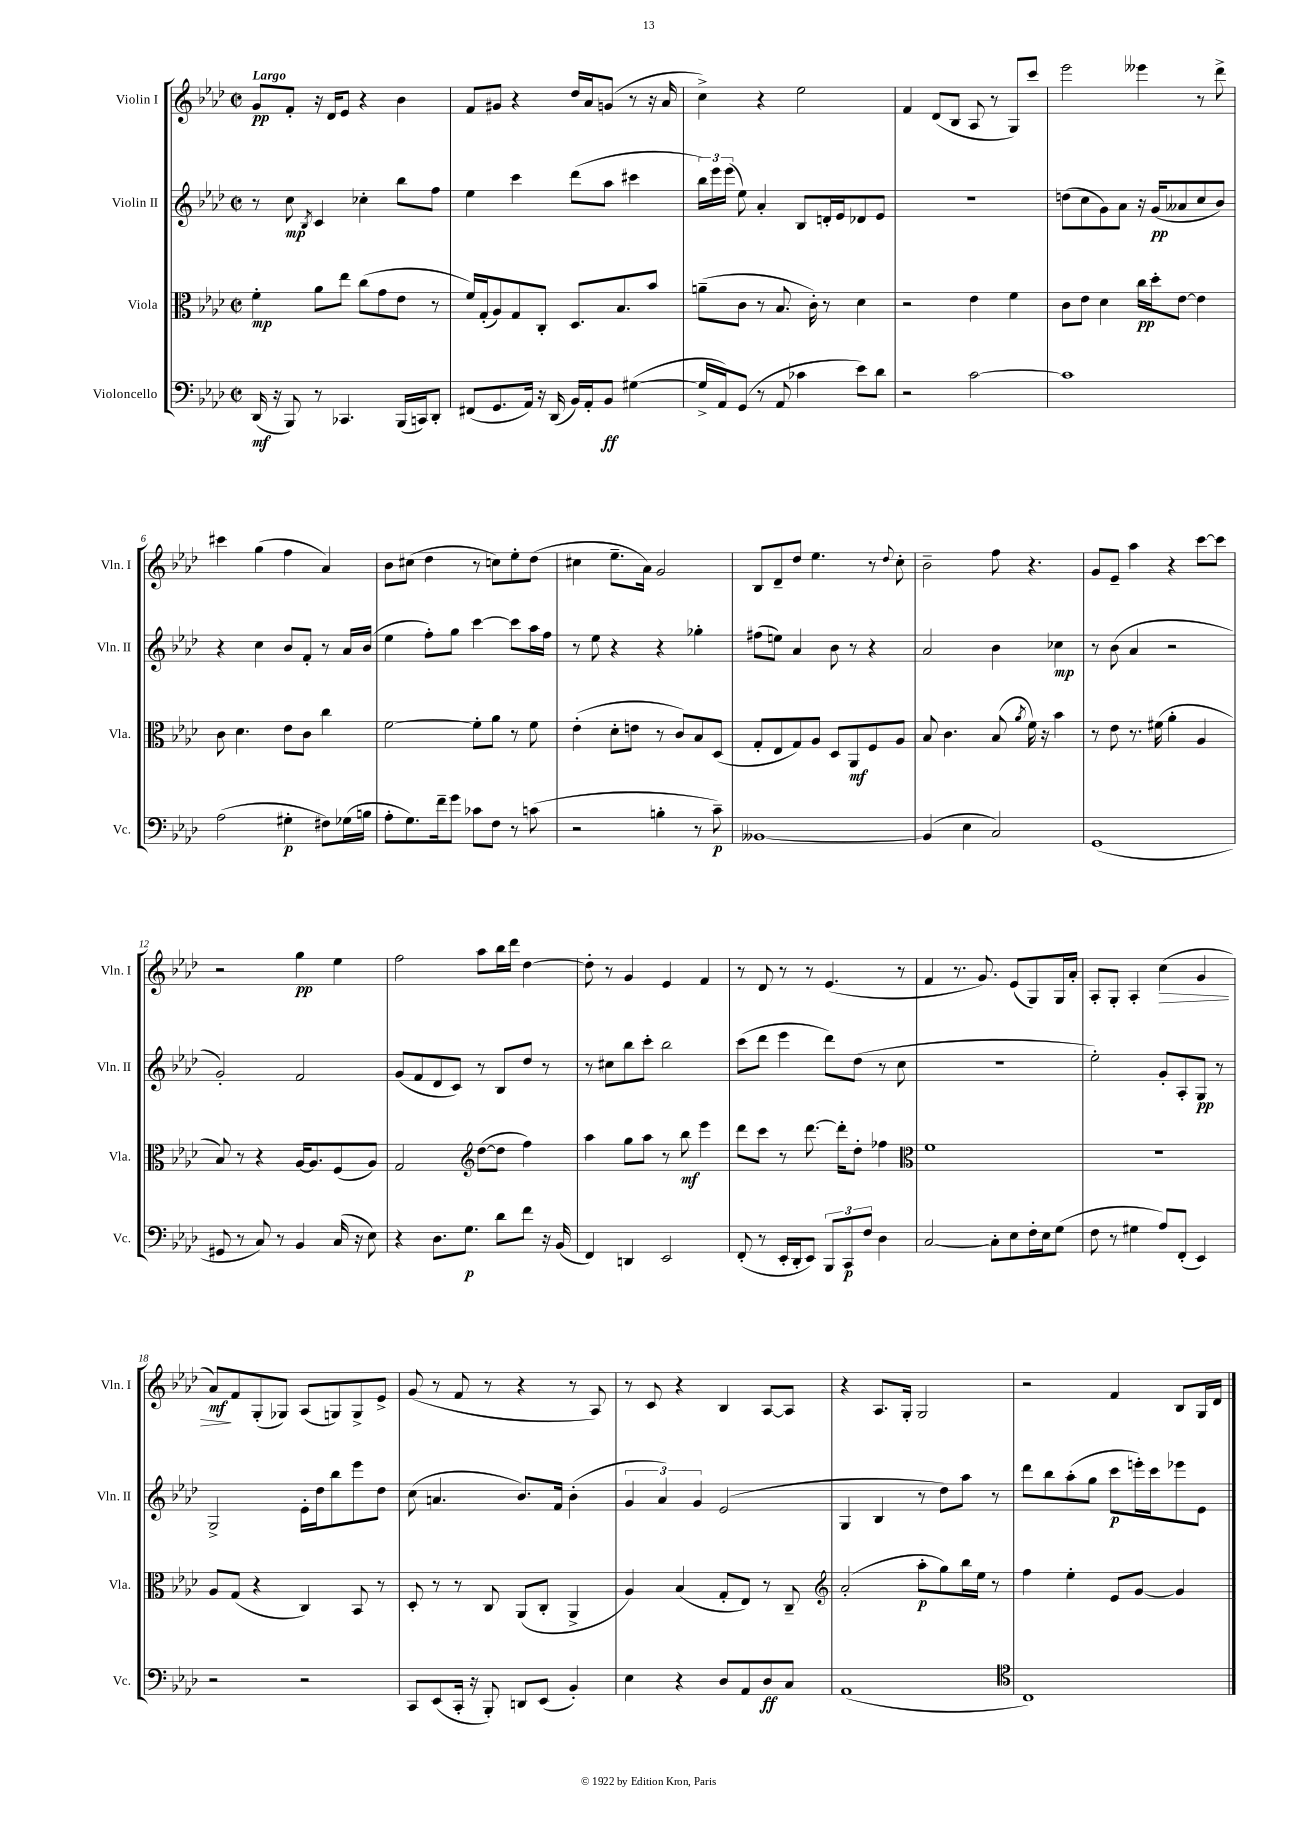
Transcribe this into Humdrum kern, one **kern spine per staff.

**kern	**kern	**kern	**kern
*staff4	*staff3	*staff2	*staff1
*clefF4	*clefC3	*clefG2	*clefG2
*k[b-e-a-d-]	*k[b-e-a-d-]	*k[b-e-a-d-]	*k[b-e-a-d-]
*M2/2	*M2/2	*M2/2	*M2/2
*met(c|)	*met(c|)	*met(c|)	*met(c|)
(16DD-	4f'	8r	8g
16r	.	.	.
8BBB-)	.	8cc	8f'
.	.	8qB-	.
8r	8a-	4c	16r
.	.	.	16d-
4.CC-	8ee-	.	8e-
.	(8cc	4cc-'	4r
.	8g	.	.
(16BBB-	8e-	8bb-	4b-
16CC)	.	.	.
8DD-'	8r	8ff	.
=	=	=	=
(8FF#	16f)	4ee-	8f
.	(16G'	.	.
8.GG	8A-)	.	8g#
.	8G	4ccc	4r
16AA-)	.	.	.
16r	8C'	.	.
(16DD-	.	.	.
16BB-)	8.D-	(8ddd-	16dd-
16AA-'	.	.	16a-
8BB-	.	8aa-	(8g
.	8.B-	.	.
([4G#	.	4ccc#	8r
.	8b-	.	16r
.	.	.	16a-
=	=	=	=
16G#^]	(8a~	24bb-)	4cc^)
.	.	24eee-	.
16AA-)	.	.	.
.	.	(24eee-	.
(8GG	8c	8ee-)	.
8r	8r	4a-'	4r
8AA-	8.B-	.	.
4c-	.	8B-	2ee-
.	16c')	.	.
.	8r	16d'	.
.	.	16e-	.
8e-)	4d-	8d-	.
8d-	.	8e-	.
=	=	=	=
2r	2r	1r	4f
.	.	.	(8d-
.	.	.	8B-
[2c	4e-	.	8A-
.	.	.	8r
.	4f	.	8G)
.	.	.	8ccc
=	=	=	=
1c]	8c	(8dd	2eee-
.	8e-	8cc	.
.	4d-	8g)	.
.	.	8a-	.
.	16cc	16r	4eee--
.	16dd-'	(16g	.
.	[8e-	8a--	.
.	4e-]	8cc	8r
.	.	8b-)	8ddd-^
=	=	=	=
(2A-	8c	4r	4ccc#
.	4.d-	.	.
.	.	4cc	(4gg
4G#'	8e-	8b-	4ff
.	8c	8f'	.
8F#)	4cc	8r	4a-)
(16G-	.	16a-	.
16B	.	(16b-	.
=	=	=	=
8A-'	[2f	4ee-	8b-
8.G)	.	.	(8cc#
.	.	8ff')	4dd-
16f~	.	.	.
8g	.	8gg	.
8c-	8f']	[4ccc	8r
8F	8a-	.	8cc)
8r	8r	8ccc]	8ee-'
(8c	8f	16aa-	(8dd-
.	.	16ff	.
=	=	=	=
2r	(4e-'	8r	4cc#
.	.	8ee-	.
.	8d-'	4r	8.ee-~
.	8e	.	.
.	.	.	16a-)
4B'	8r	4r	2g
.	8c)	.	.
8r	8B-	4gg-'	.
8c~)	(8D-	.	.
=	=	=	=
[1BB--	8G'	(8ff#	8B-
.	8E-	8ee)	8d-~
.	8G)	4a-	8dd-
.	8A-	.	4.ee-
.	8D-	8b-	.
.	8AA-	8r	.
.	8F	4r	8r
.	.	.	8qqdd-
.	8A-	.	8cc'
=	=	=	=
(4BB--]	8B-	2a-	2b-~
.	4.c	.	.
4E-	.	.	.
2C)	(8B-	4b-	8ff
.	8qa-	.	.
.	16f)	.	4.r
.	16r	.	.
.	4b-	4cc-	.
=	=	=	=
(1GG	8r	8r	8g
.	8e-	(8b-	8e-~
.	8.r	4a-	4aa-
.	(16f#	.	.
.	4a-'	2r	4r
.	4A-	.	[8ccc
.	.	.	8ccc]
=	=	=	=
8GG#	8B-)	2g')	2r
8r	8r	.	.
8C)	4r	.	.
8r	.	.	.
4BB-	[16A-	2f	4gg
.	8.A-]	.	.
(16C	(8F	.	4ee-
16r	.	.	.
8E-)	8A-)	.	.
=	=	=	=
4r	2G	(8g	2ff
.	.	8f	.
8.D-	.	8d-	.
.	.	8c)	.
8.G	.	.	.
*	*clefG2	*	*
.	([8dd-	8r	8aa-
8d-	8dd-]	8B-	16bb-
.	.	.	16ddd-
8f	4ff)	8dd-	[4dd-
16r	.	8r	.
(16BB-	.	.	.
=	=	=	=
4FF)	4aa-	8r	8dd-']
.	.	8cc#	8r
4DD	8gg	8bb-	4g
.	8aa-	8ccc'	.
2EE-	8r	2bb-	4e-
.	8bb-	.	.
.	4eee-	.	4f
=	=	=	=
(8FF'	8ddd-	(8ccc	8r
8r	8ccc	8ddd-	8d-
16EE-'	8r	4eee-	8r
16DD-'	.	.	.
8EE-)	[8.ddd-	.	8r
12BBB-	.	8ddd-)	(4.e-
.	16ddd-']	.	.
12CC	.	.	.
.	8dd-'	(8dd-	.
12F	.	.	.
4D-	4ff-	8r	.
.	.	8cc	8r
=	=	=	=
*	*clefC3	*	*
[2C	1f	1r	4f
.	.	.	8.r
.	.	.	8.g)
8C']	.	.	.
8E-	.	.	(8e-
16F'	.	.	8G)
16E-	.	.	.
(8G	.	.	16G
.	.	.	16a-'
=	=	=	=
8F	1r	2ee-')	8A-'
8r	.	.	8G'
4G#	.	.	4A-'
8A-)	.	8g'	(4cc
(8FF'	.	8A-'	.
4EE-)	.	8G	4g
.	.	8r	.
=	=	=	=
2r	8A-	2G^	8a-)
.	(8G	.	8f
.	4r	.	(8G'
.	.	.	8G-)
2r	4C)	16e-'	(8A-
.	.	16dd-	.
.	.	8bb-	8G)
.	8BB-	8eee-	8G^
.	8r	8dd-	8e-^
=	=	=	=
8CC	8D-'	(8cc	(8g
(8EE-	8r	4.a	8r
16CC'	8r	.	8f
16r	.	.	.
8BBB-')	8C	.	8r
8DD	(8AA-	8.b-)	4r
(8EE-	8C'	.	.
.	.	16f	.
4BB-')	4AA-^	(4b-'	8r
.	.	.	8A-)
=	=	=	=
4E-	4A-)	6g	8r
.	.	.	8c
.	.	6a-)	.
4r	(4B-	.	4r
.	.	6g	.
8D-	8G'	(2e-	4B-
8AA-	8E-)	.	.
8D-	8r	.	[8A-
8C	8C~	.	8A-]
=	=	=	=
*	*clefG2	*	*
(1AA-	(2a-'	4G	4r
.	.	4B-	8.A-
.	.	.	16G'
.	8aa-'	8r	2G
.	8gg)	8dd-)	.
.	16bb-	8aa-	.
.	16ee-	.	.
.	8r	8r	.
=	=	=	=
*clefC4	*	*	*
1C)	4ff	8ddd-	2r
.	.	8bb-	.
.	4ee-'	(8aa-'	.
.	.	8gg	.
.	8e-	8ccc	4f
.	[8g	16eee')	.
.	.	16ccc	.
.	4g]	8eee-	8B-
.	.	8e-	16G
.	.	.	16d-
==	==	==	==
*-	*-	*-	*-
